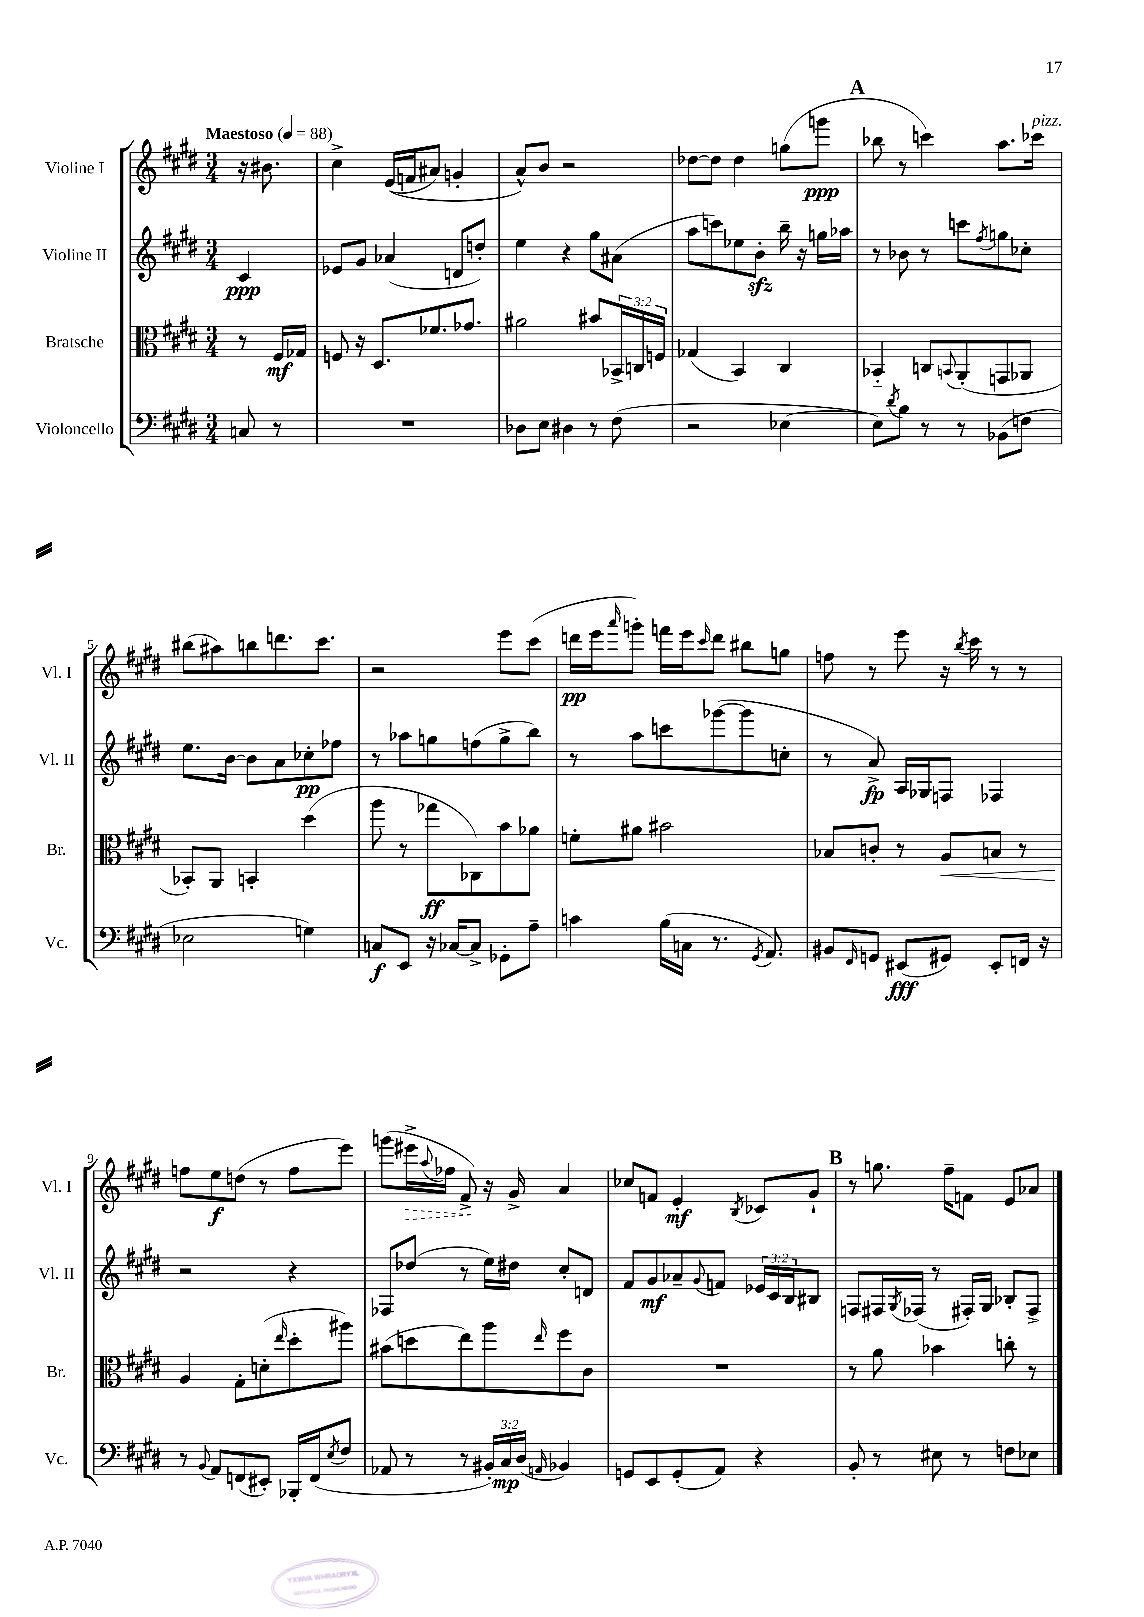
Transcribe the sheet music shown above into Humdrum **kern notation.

**kern	**kern	**kern	**kern
*staff4	*staff3	*staff2	*staff1
*clefF4	*clefC3	*clefG2	*clefG2
*k[f#c#g#d#]	*k[f#c#g#d#]	*k[f#c#g#d#]	*k[f#c#g#d#]
*M3/4	*M3/4	*M3/4	*M3/4
*MM88	*MM88	*MM88	*MM88
8C/	8r	4c#/	16r
.	.	.	8.b#\
8r	16F#/LL	.	.
.	16G-/JJ	.	.
=	=	=	=
2.r	8F/	8e-/L	4cc#^\
.	16r	8g#/J	.
.	8.D#/L	.	.
.	.	(4a-/	&((16e/LL
.	.	.	16f/J
.	8.f-/	.	8a#/J)
.	.	8d/L	4g'/
.	8.g-/J	.	.
.	.	8dd'/J)	.
=	=	=	=
8D-\L	2a#\	4ee\	8a^^/L&)
8E\J	.	.	8b/J
4D#\	.	4r	2r
8r	8b#/L	8gg#\L	.
(8F#\	24BB-^/L	(8a#\J	.
.	24C/	.	.
.	24F/JJ	.	.
=	=	=	=
2r	(4G-/	8aa\L	[8dd-\L
.	.	8ccc\)	8dd-\]J
.	4BB/)	8ee-\	4dd-\
.	.	8b'\J	.
[4E-\	4C#/	16bb~\	(8gg\L
.	.	16r	.
.	.	16gg\LL	8ggg\J
.	.	16aa-\JJ	.
=	=	=	=
8E-\]L)	4BB-'~/	8r	8bb-\
8qd#/	.	.	.
8B\J	.	8b-\	8r
8r	8C/L	8r	4ccc\)
.	8qqBB/	.	.
8r	(8AA'/	8ccc\L	.
.	.	8qff#/	.
(8BB-\L	8GG/	8gg\	8.aa\L
8F\J	8AA-/J	8cc-'\J	.
.	.	.	16ccc-\Jk
=	=	=	=
2E-\	8BB-'/L)	8.ee\L	(8bb#\L
.	8AA/J	.	8aa#\)
.	.	[16b\Jk	.
.	4BB'/	8b\]L	8bb\
.	.	8a\	8.ddd\
4G\)	(4dd#\	8cc-'\	.
.	.	.	8.ccc#\J
.	.	8ff-\J	.
=	=	=	=
8C/L	8aa\	8r	2r
8EE/J	8r	8aa-\L	.
16r	8gg-\L	8gg\	.
[16C-/LK	.	.	.
8C-^/]J	8C-\)	(8ff\	.
8GG-'\L	8b\	8gg^\	8eee\L
8A~\J	8a-\J	8bb\J)	(8ccc#\J
=	=	=	=
4c\	8f'\L	8r	16ddd\LL
.	.	.	16eee\J
.	.	.	16qqaaa/
.	8a#\J	8aa\L	8ggg'\J)
(16B\LL	2b#\	8ccc\	16fff\LL
16C\JJ	.	.	16eee\J
.	.	.	16qqccc#/
8.r	.	([8ggg-\	8ddd\J
.	.	8ggg-\]	8bb#\L
8qGG#/	.	.	.
8.AA/)	.	.	.
.	.	8cc'\J	8gg\J
=	=	=	=
8BB#/L	8B-/L	8r	8ff\
16qqFF#/	.	.	.
8GG/J	8c'/J	8a^/)	8r
(8EE#/L	8r	16A/LL	8eee\
.	.	16G-/J	.
8GG#/J)	8A/L	8F/J	16r
.	.	.	8qbb/
.	.	.	16ccc#\
8EE#'/L	8B/J	4F-/	8r
16FF/Jk	8r	.	8r
16r	.	.	.
=	=	=	=
8r	4A/	2r	8ff\L
8qqBB/	.	.	.
8AA/L	.	.	8ee\
(8FF/	8G#'\L	.	(8dd\J
8EE#'/J)	(8d'\	.	8r
.	16qqee/	.	.
16BBB-'/LL	8dd#'\	4r	8ff\L
(16FF/J	.	.	.
8qE/	.	.	.
8F#/J	8aa#\J)	.	8eee\J)
=	=	=	=
8AA-/	(8b#\L	8F-/L	(8ggg\L
8r	8dd\	(8dd-/J	16eee#^\L
.	.	.	8qqaa/
.	.	.	16ff-\JJ
8r	8ee\)	8r	8f#^/)
24BB#'/LL)	8aa\	16ee\LL)	16r
24C#/	.	.	.
.	.	16dd#\JJ	16g#^/
(24D#/JJ	.	.	.
16qqAA/	16qqee/	.	.
4BB-/)	8ff#\	8cc#'/L	4a/
.	8c#\J	8d/J	.
=	=	=	=
8GG/L	2.r	8f#/L	8cc-/L
8EE/	.	8g#/	8f/J
(8GG'/	.	8a-~/	4e'/
.	.	8qqg#/	.
8AA/J)	.	8f/J	.
.	.	.	8qB/
4r	.	24e-/LL	8c-/L
.	.	24c#/	.
.	.	24B/J	.
.	.	8B#/J	8g#`/J
=	=	=	=
8BB'/	8r	8F/L	8r
8r	8a\	16F#/L	8.gg\
.	.	8qG#/	.
.	.	(16F-/JJ	.
8E#\	4b-\	8r	.
.	.	.	16ff#~\LK
8r	.	16F#'/LL)	8f\J
.	.	16G#/JJ	.
8F\L	8cc'\	8B-'/L	8e/L
8E-\J	8r	8F#^/J	8a-/J
==	==	==	==
*-	*-	*-	*-
